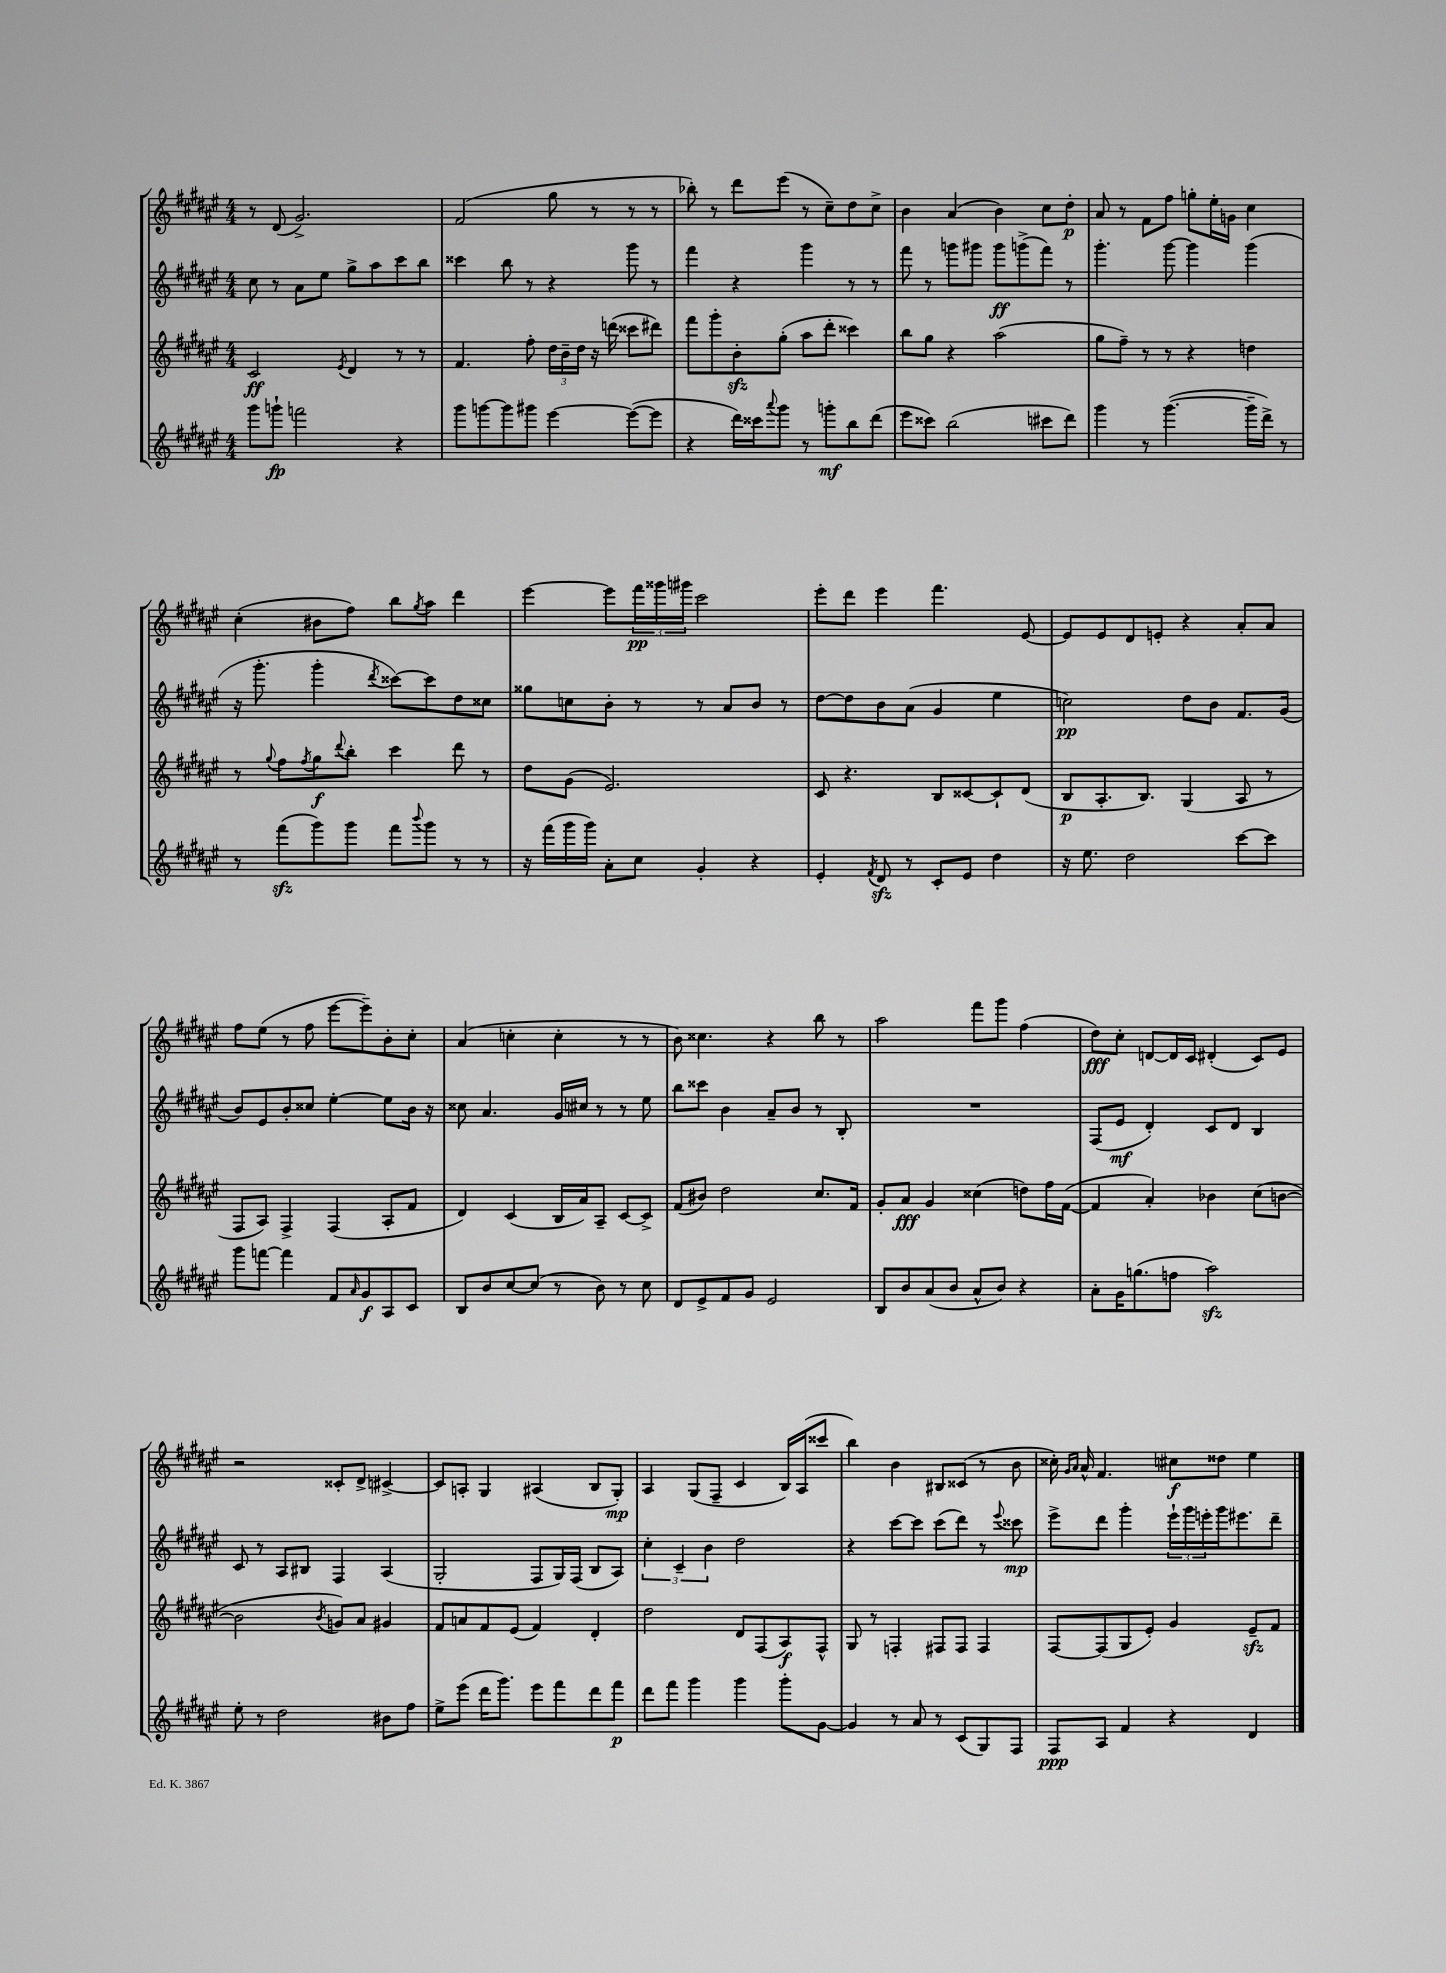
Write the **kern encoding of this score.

**kern	**dynam	**kern	**dynam	**kern	**dynam	**kern	**dynam
*part4	*part4	*part3	*part3	*part2	*part2	*part1	*part1
*staff4	*staff4	*staff3	*staff3	*staff2	*staff2	*staff1	*staff1
*clefG2	*	*clefG2	*	*clefG2	*	*clefG2	*
*k[f#c#g#d#a#e#]	*	*k[f#c#g#d#a#e#]	*	*k[f#c#g#d#a#e#]	*	*k[f#c#g#d#a#e#]	*
*M4/4	*	*M4/4	*	*M4/4	*	*M4/4	*
=33	=33	=33	=33	=33	=33	=33	=33
8ggg#\L	.	2c#/	ff	8cc#\	.	8r	.
8gggn`\J	fp	.	.	8r	.	(8d#/	.
2fffn\	.	.	.	8a#\L	.	2.g#^/)	.
.	.	.	.	8ee#\J	.	.	.
.	.	8qe#/	.	.	.	.	.
.	.	4d#/	.	8gg#^\L	.	.	.
.	.	.	.	8aa#\	.	.	.
4r	.	8r	.	8ccc#\	.	.	.
.	.	8r	.	8bb\J	.	.	.
=34	=34	=34	=34	=34	=34	=34	=34
8ggg#\L	.	4.f#/	.	4ccc##X\	.	(2f#/	.
[8gggn\	.	.	.	.	.	.	.
8ggg\]	.	.	.	8bb\	.	.	.
8ggg#X\J	.	8ff#'\	.	8r	.	.	.
[4eee#\	.	24dd#\LL	.	4r	.	8gg#\	.
.	.	24b~\	.	.	.	.	.
.	.	24dd#\JJ	.	.	.	.	.
.	.	16r	.	.	.	8r	.
.	.	(16dddn\	.	.	.	.	.
(8eee#\L_	.	8ccc##X\L	.	8ggg#\	.	8r	.
8eee#\J]	.	8ddd#X\J)	.	8r	.	8r	.
=35	=35	=35	=35	=35	=35	=35	=35
4r	.	8fff#\L	.	4fff#\	.	8bb-X'\)	.
.	.	8ggg#'\	.	.	.	8r	.
16ddd#\LL)	.	8bzz'\	.	4r	.	8ddd#\L	.
16ccc##X\J	.	.	.	.	.	.	.
8qqaaa#/	.	.	.	.	.	.	.
8ggg#\J	.	(8gg#'\J	.	.	.	(8eee#\J	.
8r	.	8aa#\L	.	4ggg#\	.	8r	.
8gggn'\L	mf	8ddd#'\J	.	.	.	8cc#~\L)	.
8bb\	.	4ccc##X\)	.	8r	.	8dd#\	.
(8ddd#\J	.	.	.	8r	.	8cc#^\J	.
=36	=36	=36	=36	=36	=36	=36	=36
8eee#\L	.	8bb\L	.	8fff#\	.	4b\	.
8ccc##X\J)	.	8gg#\J	.	8r	.	.	.
(2bb\	.	4r	.	8gggn\L	.	(4a#/	.
.	.	.	.	8ggg#X\J	.	.	.
.	.	(2aa#\	.	8ggg#\L	ff	4b\)	.
.	.	.	.	(8gggn^\	.	.	.
8ccc#X\L	.	.	.	8fff#\J)	.	8cc#\L	.
8ddd#\J)	.	.	.	8r	.	8dd#'\J	p
=37	=37	=37	=37	=37	=37	=37	=37
4ggg#\	.	8gg#\L	.	4.ggg#'\	.	8a#/	.
.	.	8ff#~\J)	.	.	.	8r	.
8r	.	8r	.	.	.	8f#\L	.
([4.ggg#\	.	8r	.	[8ggg#\	.	8ff#\J	.
.	.	4r	.	4ggg#\]	.	8ggn'\L	.
.	.	.	.	.	.	16ee#'\L	.
.	.	.	.	.	.	16gn\JJ	.
16ggg#~\LL]	.	4ddn\	.	(4ggg#\	.	4cc#\	.
16ddd#^\JJ)	.	.	.	.	.	.	.
8r	.	.	.	.	.	.	.
!!LO:LB:g=z
=38	=38	=38	=38	=38	=38	=38	=38
8r	.	8r	.	16r	.	(4cc#'\	.
.	.	.	.	8.ggg#'\	.	.	.
.	.	8qqgg#/	.	.	.	.	.
(8fff#zz\L	.	8ff#\L	.	.	.	.	.
.	.	8qff#/	.	.	.	.	.
8ggg#\)	.	8gg#\	f	4ggg#'\	.	8b#X\L	.
.	.	8qqddd#/	.	.	.	.	.
8ggg#\J	.	8bb'\J	.	.	.	8ff#\J)	.
.	.	.	.	8qddd#/	.	.	.
8fff#\L	.	4ccc#\	.	[8ccc##X\L)	.	8bb\L	.
8qqbbb/	.	.	.	.	.	8qgg#/	.
8ggg#\J	.	.	.	8ccc##\]	.	8aa#\J	.
8r	.	8ddd#\	.	8dd#\	.	4ddd#\	.
8r	.	8r	.	8cc##X\J	.	.	.
=39	=39	=39	=39	=39	=39	=39	=39
16r	.	8dd#\L	.	8gg##X\L	.	[4eee#\	.
(16fff#\LL	.	.	.	.	.	.	.
16ggg#\	.	(8g#\J	.	8ccn\	.	.	.
16ggg#\JJ)	.	.	.	.	.	.	.
8a#'\L	.	2.e#/)	.	8b'\J	.	8eee#\L]	.
8cc#\J	.	.	.	8r	.	24fff#\L	pp
.	.	.	.	.	.	24ggg##X\	.
.	.	.	.	.	.	24ggg#X\JJ	.
4g#'/	.	.	.	8r	.	2ccc#\	.
.	.	.	.	8a#/L	.	.	.
4r	.	.	.	8b/J	.	.	.
.	.	.	.	8r	.	.	.
=40	=40	=40	=40	=40	=40	=40	=40
4e#'/	.	8c#/	.	[8dd#\L	.	8eee#'\L	.
.	.	4.r	.	8dd#\]	.	8ddd#\J	.
8qf#/	.	.	.	.	.	.	.
8d#zz/	.	.	.	8b\	.	4eee#\	.
8r	.	.	.	(8a#\J	.	.	.
8c#'/L	.	8B/L	.	4g#/	.	4.fff#\	.
8e#/J	.	[8c##X/	.	.	.	.	.
4dd#\	.	8c##`/]	.	4ee#\	.	.	.
.	.	(8d#/J	.	.	.	[8e#/	.
=41	=41	=41	=41	=41	=41	=41	=41
16r	.	8B/L	p	2ccn\)	pp	8e#/L]	.
8.ee#\	.	.	.	.	.	.	.
.	.	8.A#'/	.	.	.	8e#/	.
2dd#\	.	.	.	.	.	8d#/	.
.	.	8.B/J)	.	.	.	.	.
.	.	.	.	.	.	8en'/J	.
.	.	(4G#/	.	8dd#\L	.	4r	.
.	.	.	.	8b\J	.	.	.
[8ccc#\L	.	8A#/	.	8.f#/L	.	8a#'/L	.
8ccc#\J]	.	8r	.	.	.	8a#/J	.
.	.	.	.	(16g#/Jk	.	.	.
!!LO:LB:g=z
=42	=42	=42	=42	=42	=42	=42	=42
8ggg#\L	.	8F#/L	.	8b/L)	.	8ff#\L	.
[8fffn\J	.	8A#/J)	.	8e#/	.	(8ee#\J	.
4fff\]	.	4F#^/	.	8b'/	.	8r	.
.	.	.	.	8cc##X/J	.	8ff#\	.
8f#/L	.	(4F#/	.	[4ee#'\	.	[8eee#\L	.
16qqa#/	.	.	.	.	.	.	.
8g#/	f	.	.	.	.	8eee#~\])	.
8A#/	.	8A#'/L	.	8ee#\L]	.	8b'\	.
8c#/J	.	8f#/J	.	16b\Jk	.	8cc#'\J	.
.	.	.	.	16r	.	.	.
=43	=43	=43	=43	=43	=43	=43	=43
8B/L	.	4d#/)	.	8cc##X\	.	(4a#/	.
8b/	.	.	.	4.a#/	.	.	.
[8cc#/	.	(4c#/	.	.	.	4ccn'\	.
(8cc#/J]	.	.	.	.	.	.	.
8r	.	16B/LL	.	16g#/LL	.	4cc'\	.
.	.	16a#/J)	.	16cc#X/JJ	.	.	.
8b\)	.	8A#~/J	.	8r	.	.	.
8r	.	[8c#/L	.	8r	.	8r	.
8cc#\	.	8c#^/J]	.	8ee#\	.	8r	.
=44	=44	=44	=44	=44	=44	=44	=44
8d#/L	.	(8f#/L	.	8bb\L	.	8b\)	.
8e#^/	.	8b#X/J)	.	8ccc##X\J	.	4.cc##X\	.
8f#/	.	2dd#\	.	4b\	.	.	.
8g#/J	.	.	.	.	.	.	.
2e#/	.	.	.	8a#~/L	.	4r	.
.	.	.	.	8b/J	.	.	.
.	.	8.cc#/L	.	8r	.	8bb\	.
.	.	.	.	8B'/	.	8r	.
.	.	16f#/Jk	.	.	.	.	.
=45	=45	=45	=45	=45	=45	=45	=45
8B/L	.	8g#'/L	.	1r	.	2aa#\	.
8b/	.	8a#/J	fff	.	.	.	.
(8a#/	.	4g#/	.	.	.	.	.
8b/J	.	.	.	.	.	.	.
8a#^^/L	.	(4cc##X\	.	.	.	8fff#\L	.
8b/J)	.	.	.	.	.	8ggg#\J	.
4r	.	8ddn\L)	.	.	.	(4ff#\	.
.	.	16ff#\L	.	.	.	.	.
.	.	([16f#\JJ	.	.	.	.	.
=46	=46	=46	=46	=46	=46	=46	=46
8a#'\L	.	4f#/]	.	(8F#/L	.	8dd#\L)	fff
16g#\K	.	.	.	8e#/J	mf	8cc#'\J	.
(8.ggn\	.	.	.	.	.	.	.
.	.	4a#'/)	.	4d#'/)	.	[8dn/L	.
8ffn\J	.	.	.	.	.	16d/L]	.
.	.	.	.	.	.	16c#/JJ	.
2aa#zz\)	.	4b-X\	.	8c#/L	.	(4d#X'/	.
.	.	.	.	8d#/J	.	.	.
.	.	(8cc#\L	.	4B/	.	8c#/L)	.
.	.	[8bn\J	.	.	.	8e#/J	.
!!LO:LB:g=z
=47	=47	=47	=47	=47	=47	=47	=47
8ee#'\	.	2b\]	.	8c#/	.	2r	.
8r	.	.	.	8r	.	.	.
2dd#\	.	.	.	8A#/L	.	.	.
.	.	.	.	8B#X/J	.	.	.
.	.	8qb/	.	.	.	.	.
.	.	8gn/L)	.	4F#/	.	8c##X'/L	.
.	.	8a#/J	.	.	.	8d#^/J	.
8b#X\L	.	4g#X/	.	(4A#/	.	[4c#X^/	.
8ff#\J	.	.	.	.	.	.	.
=48	=48	=48	=48	=48	=48	=48	=48
8ee#^\L	.	8f#/L	.	2G#'/	.	8c#/L]	.
(8eee#\J	.	8an/	.	.	.	8An'/J	.
16ddd#\KL	.	8f#/	.	.	.	4G#/	.
8.ggg#\J)	.	.	.	.	.	.	.
.	.	(8e#/J	.	.	.	.	.
8eee#\L	.	4f#/)	.	8F#/L	.	(4A#X/	.
8fff#\	.	.	.	16G#/L)	.	.	.
.	.	.	.	(16F#/JJ	.	.	.
8ddd#\	.	4d#'/	.	8B/L	.	8B/L	.
8fff#\J	p	.	.	8A#/J)	.	8G#'/J)	mp
=49	=49	=49	=49	=49	=49	=49	=49
8ddd#\L	.	2dd#\	.	6cc#'\	.	4A#/	.
8fff#\J	.	.	.	.	.	.	.
.	.	.	.	6c#~/	.	.	.
4ggg#\	.	.	.	.	.	(8G#/L	.
.	.	.	.	6b\	.	.	.
.	.	.	.	.	.	8F#~/J	.
4ggg#\	.	8d#/L	.	2dd#\	.	4c#/	.
.	.	(8F#/	.	.	.	.	.
8ggg#'\L	.	8A#/)	f	.	.	16B/LL)	.
.	.	.	.	.	.	(16A#/J	.
[8g#\J	.	8F#^^/J	.	.	.	8ccc##X/J	.
=50	=50	=50	=50	=50	=50	=50	=50
4g#/]	.	8G#/	.	4r	.	4bb\)	.
.	.	8r	.	.	.	.	.
8r	.	4Fn'/	.	[8ccc#\L	.	4b\	.
8a#/	.	.	.	8ccc#\J]	.	.	.
8r	.	8F#X/L	.	(8ccc#\L	.	8B#X/L	.
(8c#/L	.	8F#/J	.	8ddd#\J)	.	(8c##X/J	.
8G#/)	.	4F#/	.	8r	.	8r	.
.	.	.	.	8qqeee#/	.	.	.
8F#/J	.	.	.	8ccc##X\	mp	8b\	.
=51	=51	=51	=51	=51	=51	=51	=51
8F#/L	ppp	[8F#/L	.	8eee#^\L	.	16cc##X'\)	.
.	.	.	.	.	.	16qqg#/LL	.
.	.	.	.	.	.	16qqa#/JJ	.
.	.	.	.	.	.	16a#^^/	.
8A#/J	.	(8F#/]	.	8ddd#\J	.	4.f#/	.
4f#/	.	8G#/	.	4ggg#'\	.	.	.
.	.	8e#'/J)	.	.	.	.	.
4r	.	4g#/	.	24eee#`\LL	.	8cc#X\L	f
.	.	.	.	24ggg#\	.	.	.
.	.	.	.	24eeen'\	.	.	.
.	.	.	.	16ggg#\J	.	8dd##X\J	.
.	.	.	.	8.eee#X\	.	.	.
4d#/	.	8e#zz~/L	.	.	.	4ee#\	.
.	.	8f#/J	.	8ddd#~\J	.	.	.
==	==	==	==	==	==	==	==
*-	*-	*-	*-	*-	*-	*-	*-
